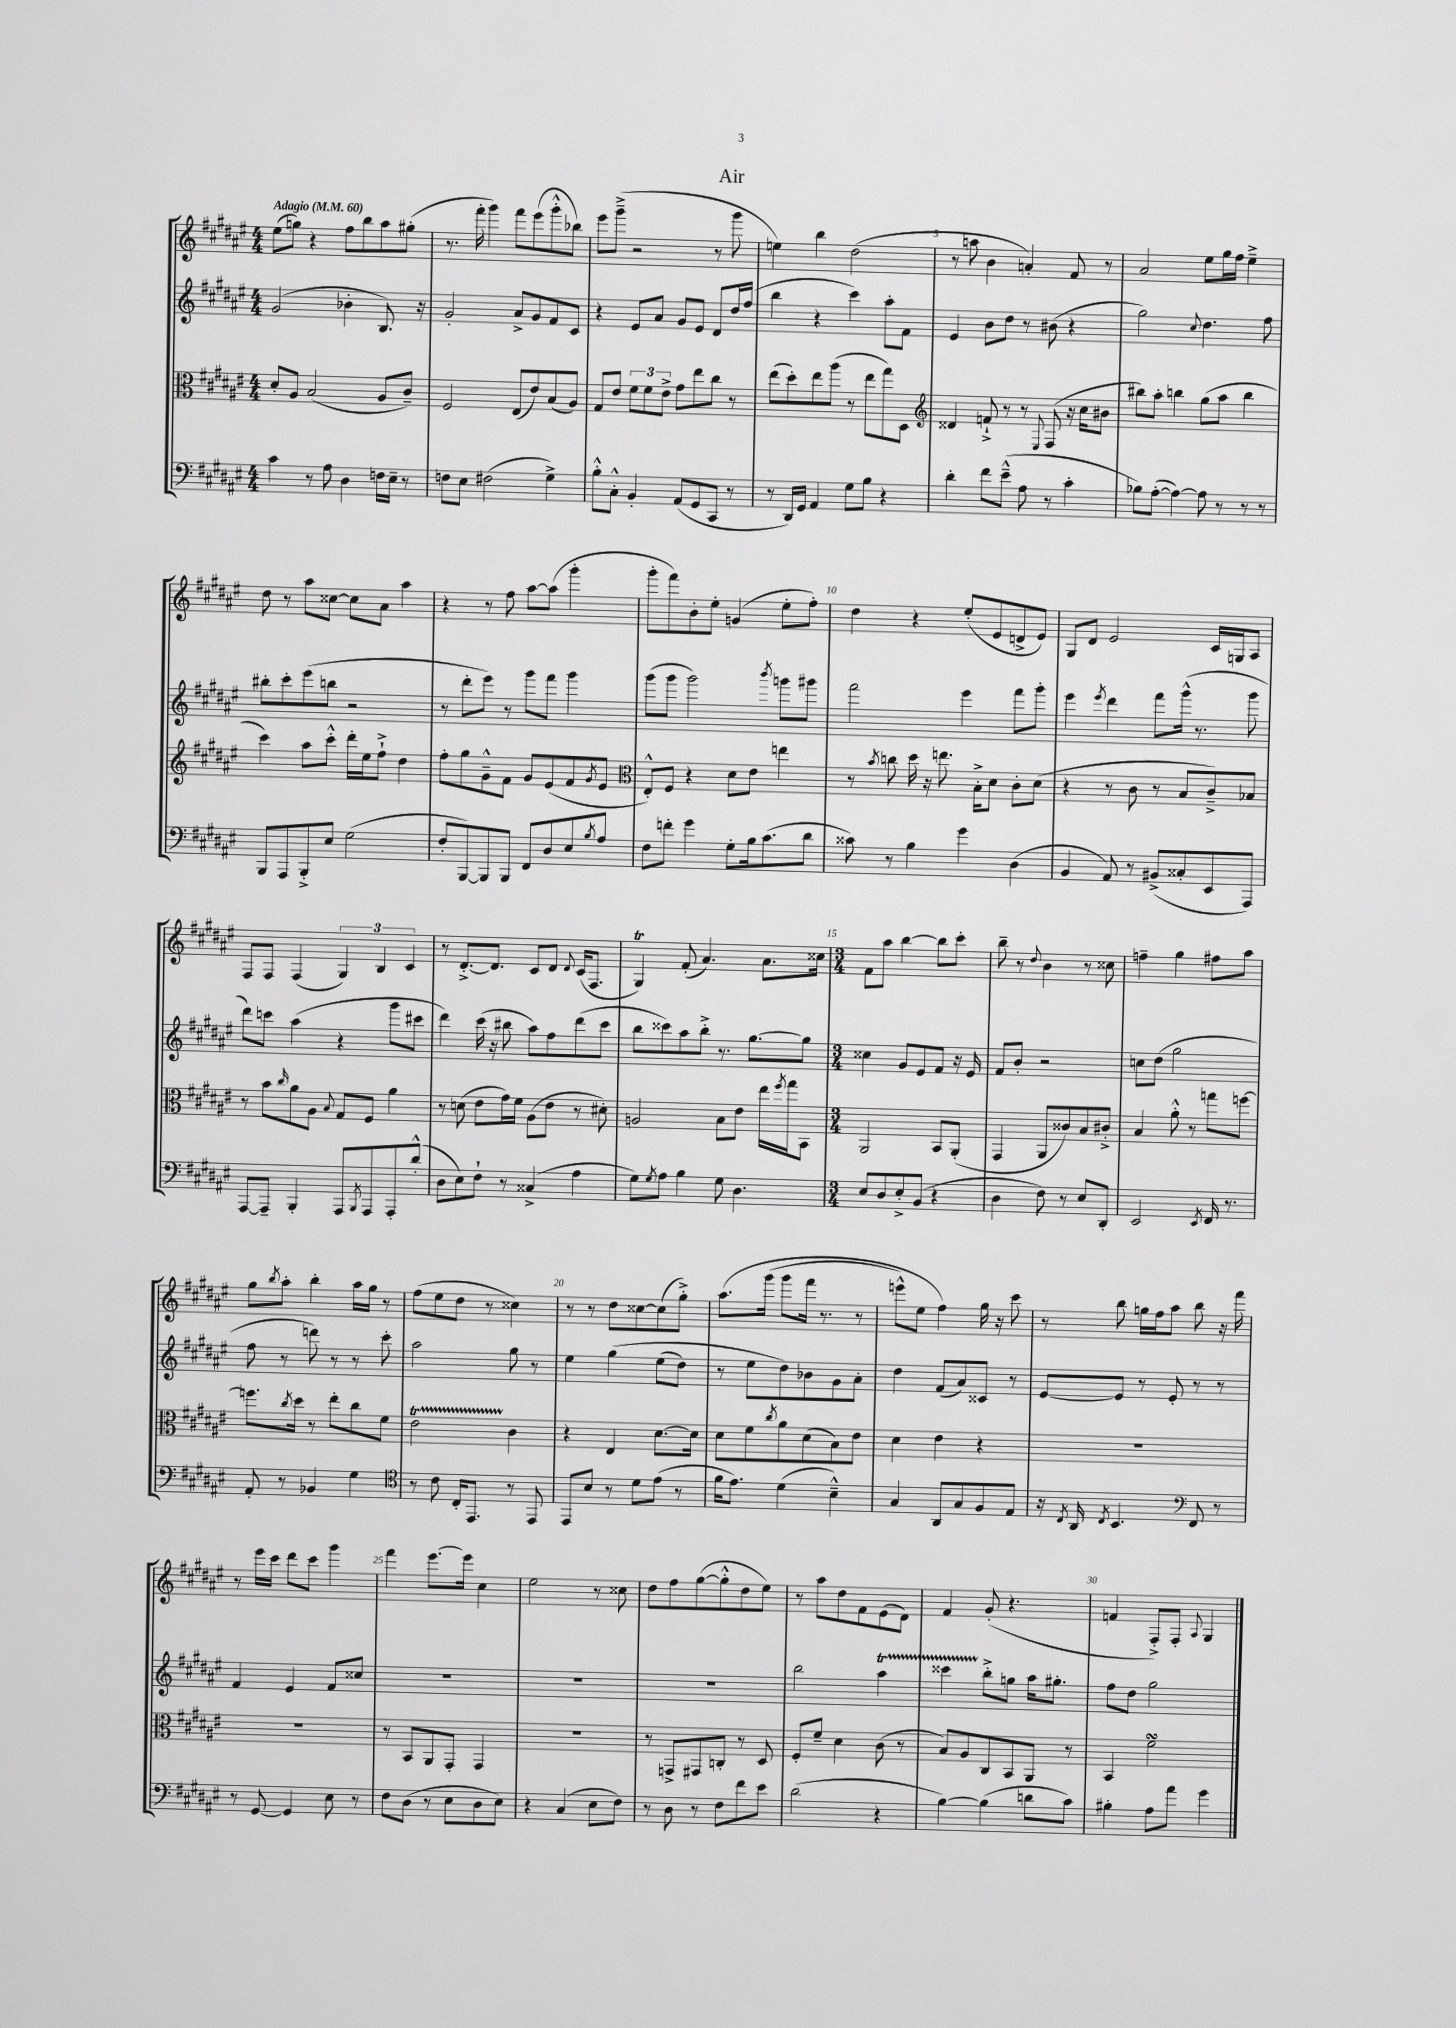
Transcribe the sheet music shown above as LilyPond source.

\header { title = "Air" }
<<
\new StaffGroup <<
\new Staff = "s0" {
    \clef treble \key fis \major \numericTimeSignature \time 4/4 \tempo "Adagio" 4 = 60
    eis''8( g''8) r4 fis''8 b''8 ais''8 gis''8-.( |
    r8. fis'''16-. gis'''4) fis'''8 eis'''8( gis'''8-.-^ bes''8) |
    eis'''8 gis'''8--->( r2 r8 gis'''8 |
    e''4) b''4 dis''2( |
    r8 a''8 b'4 a'4-.) fis'8 r8 |
    ais'2 eis''8 gis''16 fis''16 eis''4---> |
    dis''8 r8 ais''8 cisis''8~ cisis''8 ais'8 ais''4 |
    r4 r8 fis''8 ais''8~ ais''8( gis'''4-. |
    gis'''8-. fis'''8) b'8-. eis''8-. g'4( eis''8-. fis''8-.) |
    dis''4 r4 eis''8-.( eis'8 d'8-> eis'8) |
    gis8 dis'8 eis'2 cis'16 g16 ais8 |
    fis8 fis8 fis4( \tuplet 3/2 { gis4) b4 cis'4 } |
    r8 dis'8.~-.-> dis'8. cis'8 dis'8 \appoggiatura { dis'8 } cis'16( fis8. |
    gis4\trill) fis'8-.( ais'4.) ais'8. cisis''16 |
    \numericTimeSignature \time 3/4 fis'8 ais''8 b''4~ b''8 cis'''8-. |
    b''8-- r8 \appoggiatura { dis''8 } b'4 r8 cisis''8 |
    f''4-- gis''4 fis''8 ais''8 |
    gis''8 \acciaccatura { b''8 } ais''8-. b''4-. ais''16 gis''16 r8 |
    fis''8( eis''8 dis''8 r8 cisis''4) |
    r8 r8 dis''8 cisis''8~ cisis''8( gis''8-.->) |
    ais''8.\( gis'''16( gis'''8 fis'''16 r8. r8 |
    e'''8-^) eis''8 fis''4\) gis''16 r16 cis'''8 |
    r8 b''8 g''16 fis''16 ais''8 b''8 r16 fis'''16 |
    r8 eis'''16 cis'''16 dis'''8 cis'''8 gis'''4 |
    fis'''4 eis'''8.~ eis'''16 cis''4 |
    eis''2 r8 cisis''8 |
    dis''8 fis''8 gis''8~( gis''8-.-^ dis''8 eis''8) |
    r8 ais''8 dis''8 fis'8 eis'8( dis'8) |
    fis'4 gis'8-.( r4. |
    f'4 fis8-.->) fis8-. \appoggiatura { ais8 } gis4 \bar "|." |
}
\new Staff = "s1" {
    \clef treble \key fis \major \numericTimeSignature \time 4/4
    gis'2( bes'4-. b8.) r16 |
    gis'2-. ais'8-> gis'8 fis'8 cis'8 |
    r4 eis'8 ais'8 gis'8 eis'8 dis'8 dis''16 fis''16( |
    b''4 r4 cis'''4) ais''8-. fis'8 |
    eis'4 b'8 dis''8 r8 bis'8( r4 |
    gis''2) \appoggiatura { cis''8 } dis''4. fis''8 |
    bis''8-. cis'''8-. eis'''8( b''8 r2 |
    r8 dis'''8-. eis'''8) r8 gis'''8 fis'''8 gis'''4 |
    gis'''8( gis'''8 gis'''2) \acciaccatura { b'''8 } g'''8 gis'''8 |
    fis'''2 eis'''4 fis'''8 gis'''8-. |
    eis'''4 \acciaccatura { eis'''8 } dis'''4 fis'''8 gis'''16-^( r8. gis'''8 |
    dis'''8) c'''8 ais''4( r4 gis'''8 cis'''8 |
    dis'''4) cis'''16( r16 bis''8 ais''8) fis''8 dis'''8( cis'''8 |
    b''8 cisis'''8) ais''8 b''8-.-> r8. gis''8.~ gis''8 |
    \numericTimeSignature \time 3/4 cisis''4 gis'8 eis'8 fis'8 r16 eis'16 |
    fis'8 b'8-. r2 |
    c''8 dis''8( gis''2 |
    fis''8 r8 d'''8) r8 r8 cis'''8-. |
    ais''2 gis''8 r8 |
    eis''4 gis''4\( eis''8( dis''8) |
    r8 eis''8 dis''8\) bes'8 gis'8 ais'8-. |
    dis''4 fis'8( ais'8) cisis'8 r8 |
    eis'8~ eis'8 r8 eis'8-. r8 r8 |
    fis'4 eis'4 fis'8 cisis''8 |
    R2. |
    R2. |
    R2. |
    b''2 ais''4\startTrillSpan |
    cisis'''4 b''8-.->\stopTrillSpan g''8 ais''16 gis''8.-. |
    fis''8 dis''8 gis''2 \bar "|." |
}
\new Staff = "s2" {
    \clef alto \key fis \major \numericTimeSignature \time 4/4
    dis'8-. ais8 b2( ais8 cis'8--) |
    fis2 eis8( eis'8) b8( ais8) |
    gis8 eis'8 \tuplet 3/2 { fis'8 fis'8 eis'8-> } gis'8 eis''8 cis''8 r8 |
    eis''8( dis''8-.) eis''8 ais''8( r8 eis''8 gis''8) dis8 |
    \clef treble disis'4 f'8-!-> r8 r8 \appoggiatura { eis8 } fis8( r16 cis''16 bis'8 |
    bis''8) ais''8-. b''4 gis''8( ais''8 b''4 |
    cis'''4) ais''8 cis'''8-.-^ dis'''16-. eis''16 fis''8-!-> dis''4 |
    fis''8-. gis''8 gis'8---^ fis'8 gis'8 eis'8( fis'8 \acciaccatura { gis'8 } eis'8 |
    \clef alto eis8-.-^) fis8 r4 dis'8 eis'8 e''4 |
    r8 \acciaccatura { b'8 } c''8 dis''16 r16 e''8. b16-.-> dis'8 cis'8-. dis'8( |
    r4 r8 cis'8 r8 b8 cis'8--->) bes8 |
    r8 b'8 \grace { cis''16 } ais'8 ais8 \appoggiatura { b8 } gis8 fis8 ais'4 |
    r8 d'8( eis'8 gis'16) fis'16 ais8( eis'8 r8 dis'8-.) |
    a2 b8 eis'8 eis''16 \acciaccatura { fis''8 } gis''16 b,8 |
    \numericTimeSignature \time 3/4 ais,2 b,8 ais,8-.( |
    gis,4 ais,8 cisis'8) b8 cis'8-.-> |
    b4 ais'8-.-^ r8 g''8 f''8~ |
    f''8. \acciaccatura { cis''8 } dis''16 r8 eis''8-. cis''8 fis'8 |
    eis'2\startTrillSpan cis'4\stopTrillSpan |
    r4 eis4 dis'8.~ dis'16 |
    dis'8 fis'8 \acciaccatura { cis''8 } ais'8 dis'8( b8) eis'8 |
    dis'4 eis'4 r4 |
    R2. |
    R2. |
    r8 b,8 ais,8 gis,8-. gis,4 |
    R2. |
    r8 g,8-> gis,8 c8-. r8 dis8 |
    fis8-. fis'8-- dis'4 cis'8( r8 |
    b8) ais8 cis8 b,8 ais,8 r8 |
    b,4 fis'2\turn \bar "|." |
}
\new Staff = "s3" {
    \clef bass \key fis \major \numericTimeSignature \time 4/4
    cis'4 r8 ais8 dis4 f16 eis16-- r8 |
    f8 eis8 fis2( gis4->) |
    b8-.-^ cis8-.-^ b,4-. ais,8( gis,8 cis,8 r8 |
    r8 dis,16) gis,16 ais,4 gis8 b8 r4 |
    dis'4-. fis'8 eis'8---^( ais8 r8 cis'4-. |
    bes8) ais8~-.( ais4~) ais8 r8 r8 r8 |
    b,,8 ais,,8 b,,8-.-> eis8 gis2( |
    fis8-. b,,8~) b,,8 b,,8 fis,8 dis8 eis8 \acciaccatura { b8 } ais8 |
    fis8 f'8-. gis'4 gis8-. b16 cis'8.( dis'8 |
    cisis'8) r8 b4 gis'4 dis4( |
    b,4 ais,8) r8 bis,8->( cisis8-. eis,8 ais,,8) |
    ais,,8~ ais,,8-- b,,4-. ais,,8 \acciaccatura { b,,8 } ais,,8 ais,,8-. dis'8-.-^( |
    dis8 eis8) fis8-! r8 cisis4->( ais4 |
    gis8) \acciaccatura { gis8 } ais8 b4 gis8 dis4. |
    \numericTimeSignature \time 3/4 eis8 dis8 eis8-.-> b,8( r4 |
    dis4 fis8) r8 eis8 dis,8-. |
    eis,2 \acciaccatura { eis,8 } fis,16 r8. |
    ais,8-. r8 bes,4 gis4 |
    \clef tenor r8 cis'8 cis16-. eis,8. r8 eis,8 |
    eis,8 b8 r8 dis'8 eis'8( r8 |
    fis'16 eis'8.) dis'4( b4---^) |
    gis4 ais,8 gis8 fis8 eis8 |
    r16 \acciaccatura { cis8 } ais,16 \acciaccatura { cis8 } b,4. \clef bass fis,8 r8 |
    r8 gis,8~ gis,4 eis8 r8 |
    fis8 dis8( r8 eis8 dis8 eis8) |
    r4 cis4( eis8 fis8) |
    r8 dis8 r8 fis8 fis'8 eis'8 |
    dis'2( r4 |
    b4~) b4( d'8 cis'8) |
    bis4-. ais8 ais'8 gis'4 \bar "|." |
}
>>
>>
\layout { \context { \Score \override BarNumber.break-visibility = ##(#f #t #t) barNumberVisibility = #(every-nth-bar-number-visible 5) } }
